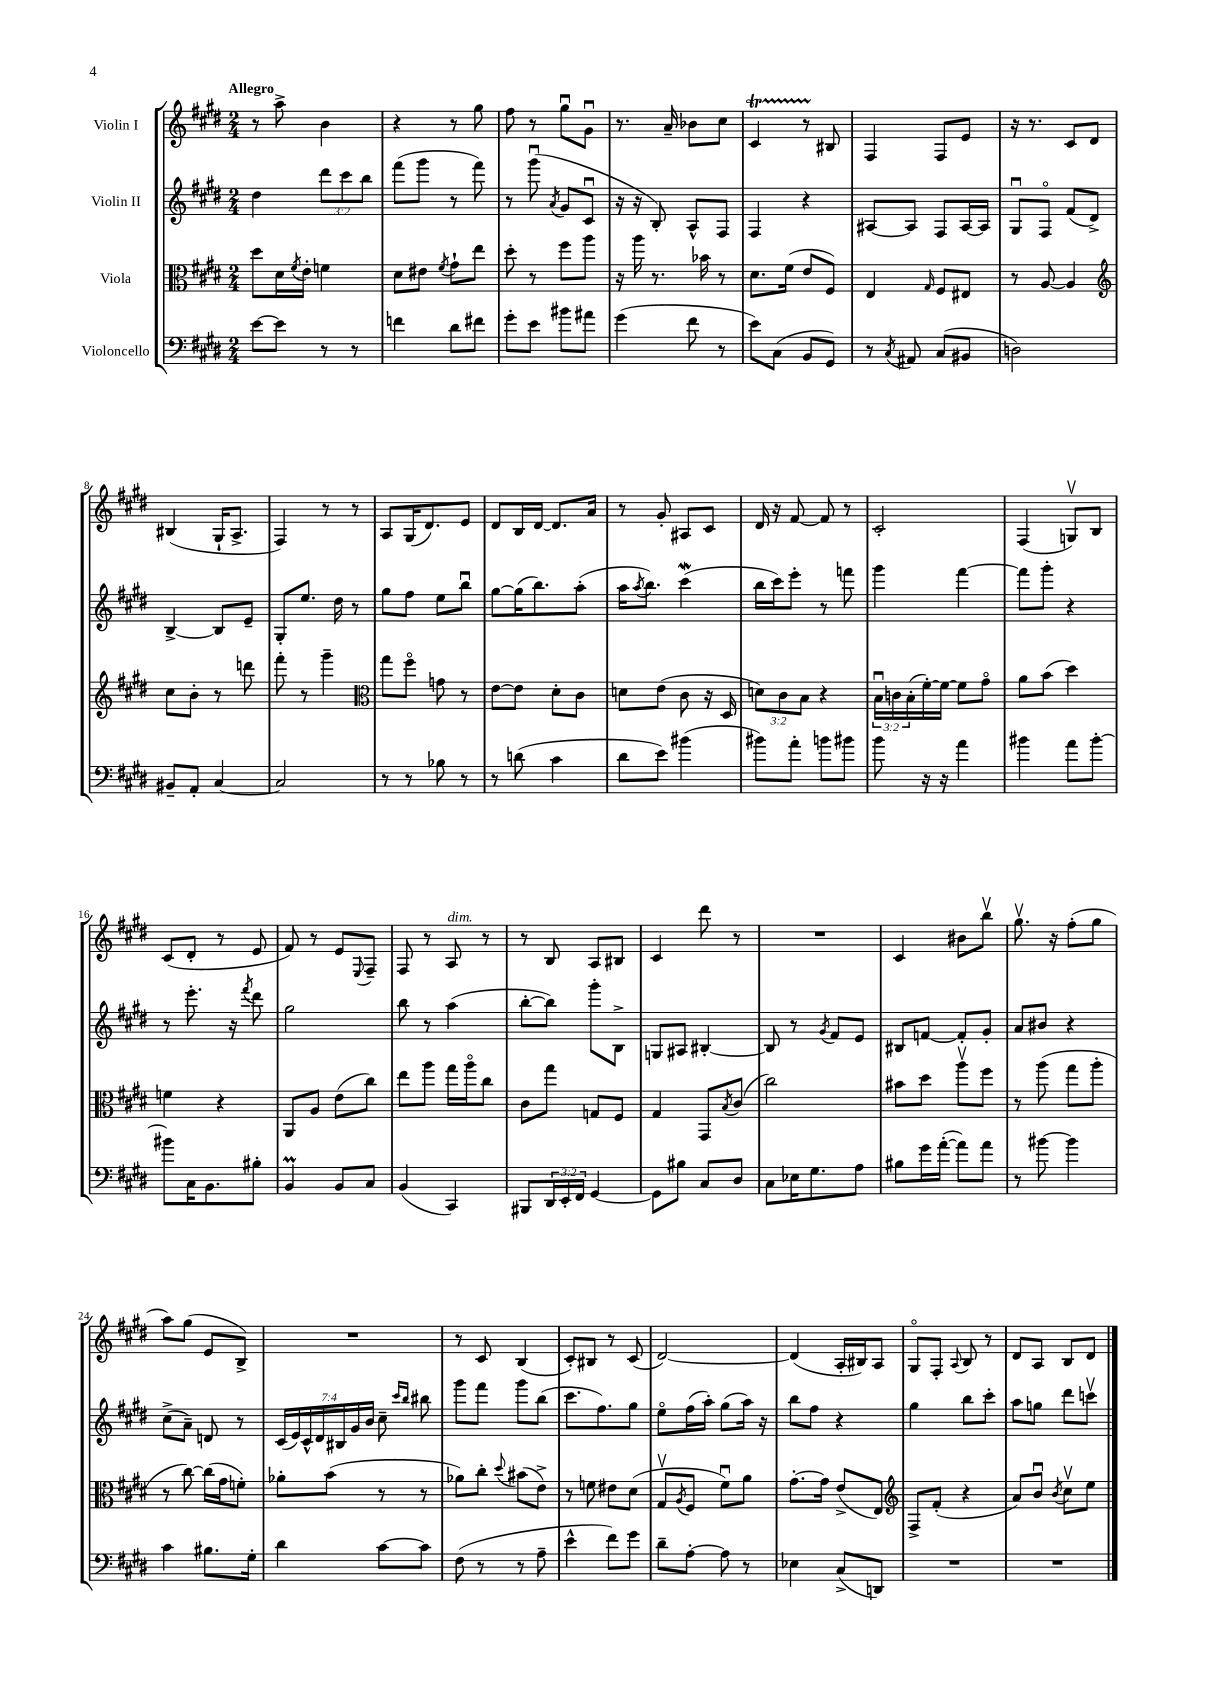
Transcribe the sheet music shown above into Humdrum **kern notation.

**kern	**kern	**kern	**kern
*part4	*part3	*part2	*part1
*staff4	*staff3	*staff2	*staff1
*I"Violoncello	*I"Viola	*I"Violin II	*I"Violin I
*clefF4	*clefC3	*clefG2	*clefG2
*k[f#c#g#d#]	*k[f#c#g#d#]	*k[f#c#g#d#]	*k[f#c#g#d#]
*M2/4	*M2/4	*M2/4	*M2/4
=1	=1	=1	=1
!	!	!	!LO:TX:a:B:t=Allegro
[8e\L	8dd#\L	4dd#\	8r
8e\J]	16d#\L	.	8aa^\
.	8qf#/	.	.
.	16e'\JJ	.	.
8r	4fn\	12ddd#\L	4b\
.	.	12ccc#\	.
8r	.	.	.
.	.	12bb\J	.
=2	=2	=2	=2
4fn\	8d#\L	(8fff#\L	4r
.	8e#X\J	8ggg#\J	.
.	8qf#/	.	.
8d#\L	8g#`\L	8r	8r
8f#X\J	8ee\J	8fff#\)	8gg#\
=3	=3	=3	=3
8g#'\L	8dd#'\	8r	8ff#\
8e\J	8r	(8ggg#u\	8r
.	.	8qa/	.
8b#X\L	8ff#\L	8g#/L	8gg#u\L
8a#X\J	8aa\J	8c#u/J	8g#u\J
=4	=4	=4	=4
(4g#\	16r	16r	8.r
.	16aa\	16r	.
.	8.r	8B'/)	.
.	.	.	16a~/
8f#\	.	8A^^/L	8b-X\L
.	16b-X\	.	.
8r	8r	8F#/J	8cc#\J
=5	=5	=5	=5
8e\L)	8.d#\L	4F#/	4c#T/
(8C#\J	.	.	.
.	(16f#\Jk	.	.
8BB/L	8e/L	4r	8r
8GG#/J)	8F#/J)	.	8B#X/
=6	=6	=6	=6
8r	4E/	[8A#X/L	4F#/
8qC#/	.	.	.
8AA#X/	.	8A#/J]	.
.	16qqG#/	.	.
(8C#/L	8F#/L	8F#/L	8F#/L
8BB#X/J	8E#X/J	[16A#/L	8e/J
.	.	16A#/JJ]	.
=7	=7	=7	=7
2Dn\)	8r	8G#u/L	16r
.	.	.	8.r
.	[8A/	8F#/J	.
.	4A/]	(8f#/L	8c#/L
.	.	8d#^/J)	8d#/J
!!LO:LB:g=z
=8	=8	=8	=8
*	*clefG2	*	*
8BB#X~/L	8cc#\L	[4B^/	(4B#X/
8AA'/J	8b'\J	.	.
[4C#/	8r	8B/L]	16G#`/KL
.	.	.	8.A^/J
.	8dddn\	8e~/J	.
=9	=9	=9	=9
2C#/]	8fff#'\	8G#'/L	4F#/)
.	8r	8.ee/J	.
.	4ggg#~\	.	8r
.	.	16dd#\	.
.	.	8r	8r
=10	=10	=10	=10
*	*clefC3	*	*
8r	8gg#\L	8gg#\L	8A/L
8r	8ff#\J	8ff#\J	(16G#/K
.	.	.	8.d#/)
8B-X\	8gn\	8ee\L	.
8r	8r	8bbu\J	8e/J
=11	=11	=11	=11
8r	[8e\L	[8gg#\L	8d#/L
(8dn\	8e\J]	(16gg#\K]	16B/L
.	.	8.bb\)	[16d#/JJ
4c#\	8d#'\L	.	8.d#/L]
.	8c#\J	(8aa'\J	.
.	.	.	16a/Jk
=12	=12	=12	=12
8d#\L	8dn\L	16aa\KL	8r
.	.	8qaa/	.
.	.	8.bb\J)	.
8e\J)	(8e\J	.	8g#'/
(4b#X\	8c#\	(4ccc#W\	8A#X/L
.	16r	.	8c#/J
.	16D#/	.	.
=13	=13	=13	=13
8b#X\L)	12dn\L)	16bb\LL	16d#/
.	.	16ccc#\J)	16r
.	12c#\	.	.
8a'\J	.	8eee'\J	[8f#/
.	12B\J	.	.
8bn\L	4r	8r	8f#/]
8b#X\J	.	8fffn\	8r
=14	=14	=14	=14
8b\	24Bu\LL	4ggg#\	2c#'/
.	24cn\	.	.
.	(24B'\	.	.
16r	[16f#'\)	.	.
16r	16f#\JJ_	.	.
4a\	8f#\L]	[4fff#\	.
.	8g#\J	.	.
=15	=15	=15	=15
4b#X\	8a\L	8fff#\L]	(4F#/
.	(8b\J	8ggg#'\J	.
8a\L	4dd#\)	4r	8Gnv/L)
[8b#'\J	.	.	8B/J
!!LO:LB:g=z
=16	=16	=16	=16
8b#X\L]	4fn\	8r	(8c#/L
16C#\K	.	8.eee'\	8d#'/J
8.BB\	.	.	.
.	4r	.	8r
.	.	16r	.
.	.	8qfff#/	.
8B#X'\J	.	8ddd#\	8e/
=17	=17	=17	=17
4BBM/	8AA/L	2gg#\	8f#/)
.	8A/J	.	8r
8BB/L	(8e\L	.	8e/L
.	.	.	8qqE/
8C#/J	8cc#\J)	.	8F#~/J
=18	=18	=18	=18
(4BB/	8ee\L	8bb\	8F#/
.	8aa\J	8r	8r
!	!	!	!LO:TX:a:i:t=dim.
4CC#/)	16gg#\LL	(4aa\	8A/
.	16aa\J	.	.
.	8cc#\J	.	8r
=19	=19	=19	=19
8BBB#X/L	8c#\L	[8bb'\L	8r
24DD#/L	8gg#\J	8bb\J])	8B/
24EE'/	.	.	.
24FF#/JJ	.	.	.
[4GG#/	8Gn/L	8ggg#'\L	8A/L
.	8F#/J	8B^\J	8B#X/J
=20	=20	=20	=20
8GG#\L]	4G#/	8Gn/L	4c#/
8B#X\J	.	8A#X/J	.
8C#/L	8GG#/L	[4B#X'/	8ddd#\
.	8qB/	.	.
8D#/J	(8c#/J	.	8r
=21	=21	=21	=21
8C#\L	2cc#\)	8B#/]	2r
16E-X\K	.	8r	.
8.G#\	.	.	.
.	.	8qg#/	.
.	.	8f#/L	.
8A\J	.	8e/J	.
=22	=22	=22	=22
8B#X\L	8b#X\L	8B#X/L	4c#/
16g#\L	8dd#\J	[8fn/J	.
([16a'\JJ	.	.	.
8a\L])	8aav\L	8f'/L]	8b#X\L
8a\J	8ff#\J	8g#'/J	8bbv\J
=23	=23	=23	=23
8r	8r	8a/L	8.gg#v\
[8b#X\	(8aa\	8b#X/J	.
.	.	.	16r
4b#\]	8gg#\L	4r	(8ff#'\L
.	8aa'\J	.	8gg#\J
!!LO:LB:g=z
=24	=24	=24	=24
4c#\	8r	(8cc#^\L	8aa\L)
.	[8cc#\)	8a~\J)	(8gg#\J
8.B#X\L	(16cc#\LL]	8dn/	8e/L
.	16g#\J	.	.
.	8fn'\J)	8r	8B^/J)
16G#'\Jk	.	.	.
=25	=25	=25	=25
4d#\	8a-X'\L	(28c#/LL	2r
.	.	28e/)	.
.	.	28c#^^/	.
.	.	28d#/	.
.	(8b\J	.	.
.	.	28B#X/	.
.	.	28g#/	.
.	.	28b/JJ	.
[8c#\L	8r	8cc#~\	.
.	.	16qqccc#/LL	.
.	.	16qqbb/JJ	.
8c#\J]	8r	8bb#X\	.
=26	=26	=26	=26
(8F#\	8a-X\L)	8ggg#\L	8r
8r	8cc#'\J	8fff#\J	8c#/
.	8qqdd#/	.	.
8r	(8b#X\L	8ggg#\L	(4B/
8A~\	8e^\J)	(8bb\J	.
=27	=27	=27	=27
4e^^\	8r	8.ccc#\L	8c#'/L)
.	8fn\	.	8B#X/J
.	.	8.ff#\)	.
8f#\L)	8e#X\L	.	8r
8g#\J	(8d#\J	8gg#\J	(8c#/
=28	=28	=28	=28
8d#~\L	8G#v/L	8ee\L	[2d#/)
.	8qA/	.	.
[8A'\J	8F#/J	(16ff#\L	.
.	.	16aa'\JJ)	.
8A\]	8f#u\L)	(8gg#\L	.
8r	8a\J	16aa\Jk)	.
.	.	16r	.
=29	=29	=29	=29
4E-X\	[8.g#'\L	8bb\L	(4d#/]
.	.	8ff#\J	.
.	16g#\Jk]	.	.
(8C#^/L	(8e^/L	4r	16A'/LL
.	.	.	16B#X/J)
8DDn/J)	8E/J)	.	8A/J
=30	=30	=30	=30
*	*clefG2	*	*
2r	8F#^/L	4gg#\	8G#/L
.	(8f#'/J	.	8F#'/J
.	.	.	8qqA/
.	4r	8bb\L	8B/
.	.	8ccc#'\J	8r
=31	=31	=31	=31
2r	8a/L)	8aa\L	8d#/L
.	8bu/J	8ggn\J	8A/J
.	8qb/	.	.
.	8cc#v\L	8ddd#\L	8B/L
.	8ee\J	8cccnv\J	8d#/J
==	==	==	==
*-	*-	*-	*-
